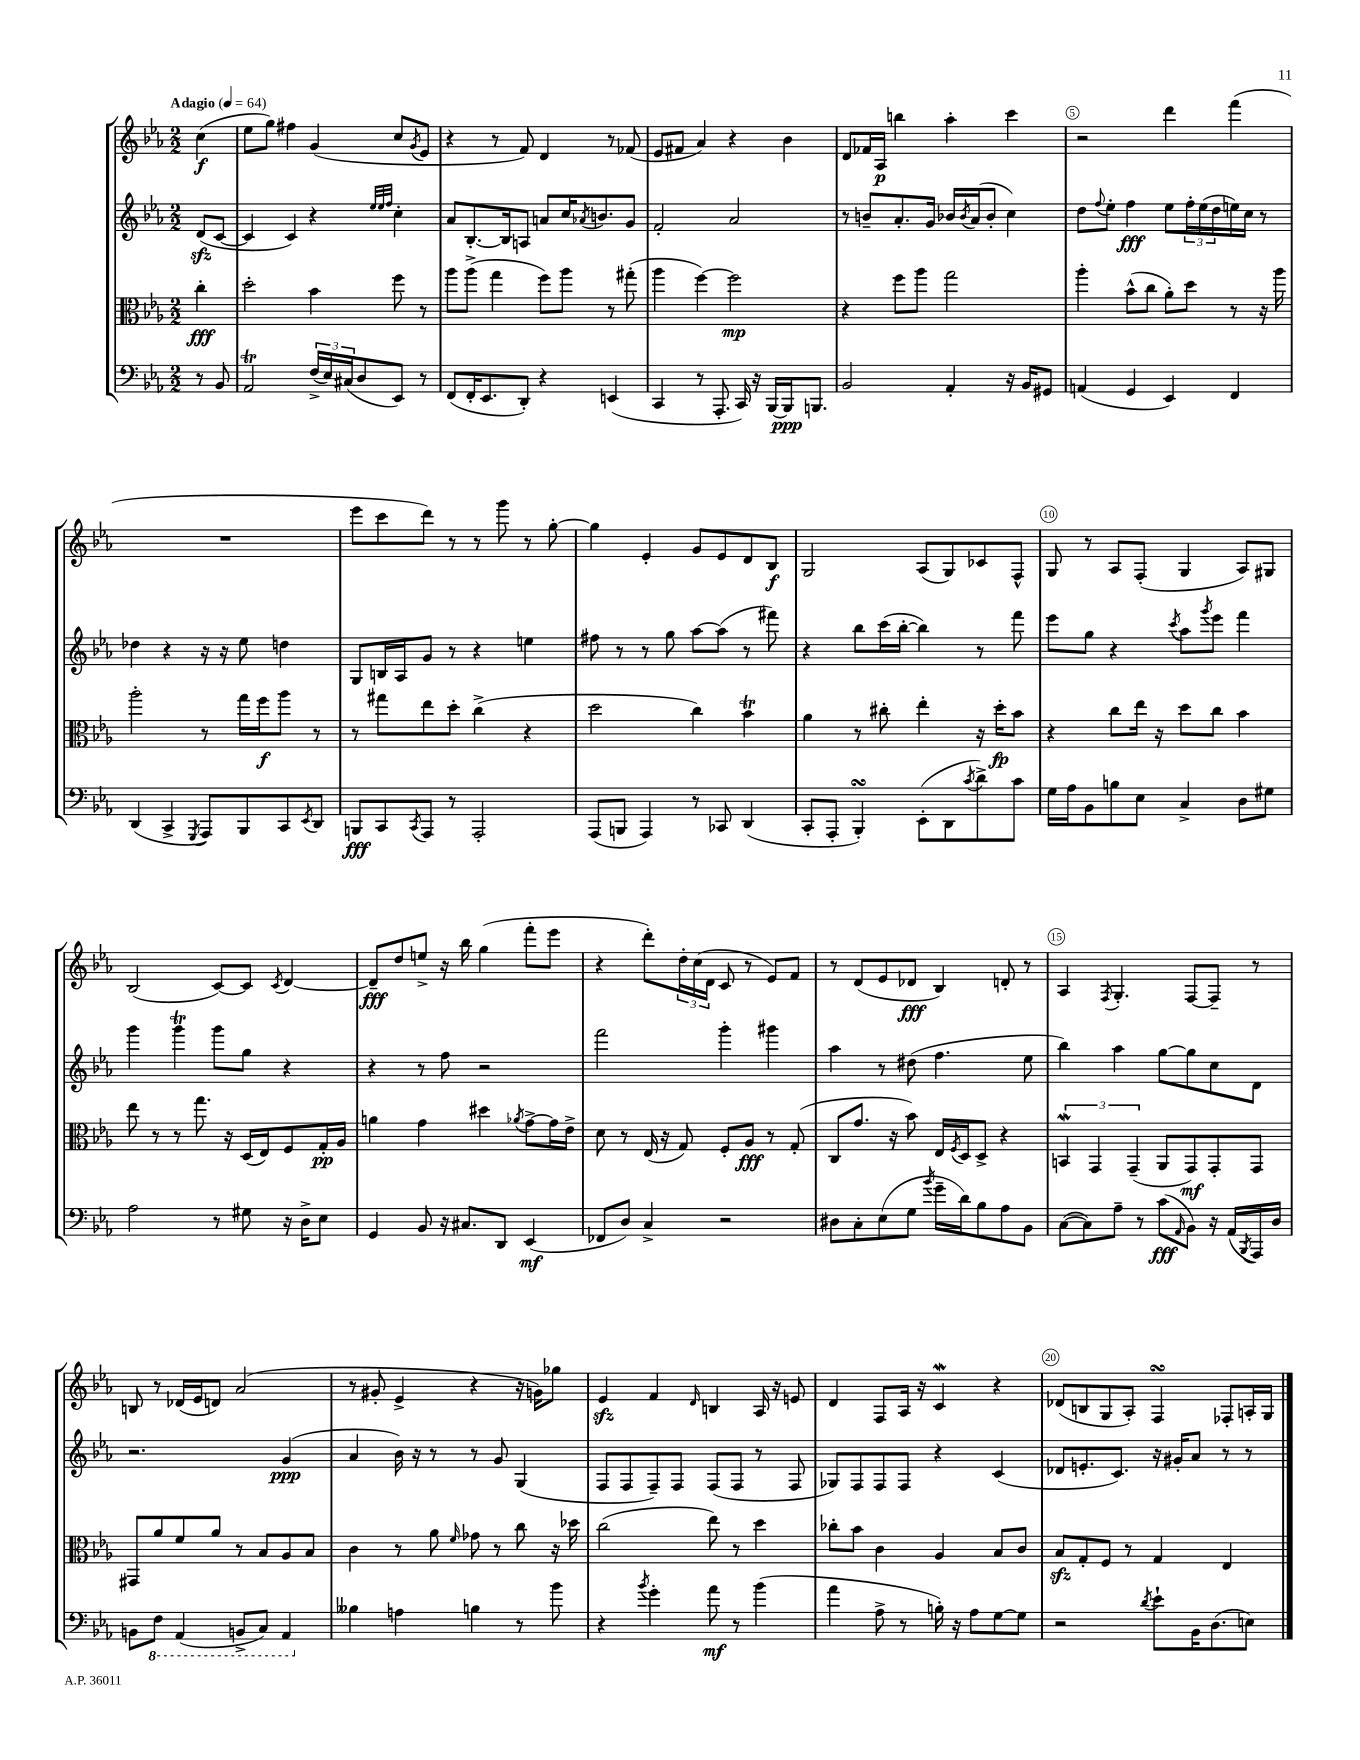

**kern	**kern	**kern	**kern
*staff4	*staff3	*staff2	*staff1
*clefF4	*clefC3	*clefG2	*clefG2
*k[b-e-a-]	*k[b-e-a-]	*k[b-e-a-]	*k[b-e-a-]
*M2/2	*M2/2	*M2/2	*M2/2
*MM64	*MM64	*MM64	*MM64
8r	4cc'	(8d	(4cc
8BB-	.	[8c	.
=	=	=	=
2AA-	2dd'	4c]	8ee-
.	.	.	8gg)
.	.	4c)	4ff#
(24F^	4b-	4r	(4g
24E-)	.	.	.
(24C#	.	.	.
8D	.	.	.
.	.	32qqee-	.
.	.	32qqee-	.
.	.	32qqff	.
8EE-)	8ff	4cc'	8cc
.	.	.	8qg
8r	8r	.	8e-
=	=	=	=
(8FF	8aa-	8a-	4r
16FF'	(8aa-^	[8.B-'	.
8.EE-	.	.	.
.	4gg	.	8r
.	.	16B-]	.
8DD')	.	8A	8f)
4r	8ff)	8a	4d
.	8aa-	16cc	.
.	.	8qa-	.
.	.	8.b	.
(4EE	8r	.	8r
.	(8gg#'	8g	(8f-
=	=	=	=
4CC	4aa-	2f'	8e-
.	.	.	8f#
8r	[4ff)	.	4a-)
8.AAA-'	.	.	.
.	2ff]	2a-	4r
16CC)	.	.	.
16r	.	.	.
[16BBB-	.	.	.
16BBB-]	.	.	4b-
8.BBB	.	.	.
=	=	=	=
2BB-	4r	8r	8d
.	.	8b~	16f-
.	.	.	16A-
.	8ff	8.a-'	4bb
.	8aa-	.	.
.	.	16g	.
4AA-'	2gg	16b-	4aa-'
.	.	8qb-	.
.	.	(16a-	.
.	.	8b-'	.
16r	.	4cc)	4ccc
16BB-	.	.	.
8GG#	.	.	.
=	=	=	=
(4AA	4aa-'	8dd	2r
.	.	8qqff	.
.	.	8ee-'	.
4GG	(8b-^^	4ff	.
.	8cc	.	.
4EE-)	8a-')	8ee-	4ddd
.	8dd	24ff'	.
.	.	(24ee-	.
.	.	24dd	.
4FF	8r	16ee)	(4fff
.	.	16cc	.
.	16r	8r	.
.	16aa-	.	.
=	=	=	=
(4DD	2aa-'	4dd-	1r
4CC^	.	4r	.
8qGGG	.	.	.
8AAA-)	8r	16r	.
.	.	16r	.
8BBB-	16gg	8ee-	.
.	16ff	.	.
8CC	8aa-	4dd	.
8qEE-	.	.	.
8DD	8r	.	.
=	=	=	=
8BBB	8r	8G	8eee-
8CC	8gg#	16B	8ccc
.	.	16A-	.
8qCC	.	.	.
8AAA-	8ee-	8g	8ddd)
8r	8dd'	8r	8r
2AAA-'	(4cc^	4r	8r
.	.	.	8ggg
.	4r	4ee	8r
.	.	.	[8gg'
=	=	=	=
(8AAA-	2dd	8ff#	4gg]
8BBB	.	8r	.
4AAA-)	.	8r	4e-'
.	.	8gg	.
8r	4cc)	[8aa-	8g
8CC-	.	(8aa-]	8e-
(4DD	4b-	8r	8d
.	.	8fff#)	8B-
=	=	=	=
8CC'	4a-	4r	2G
8AAA-'	.	.	.
4BBB-')	8r	8bb-	.
.	8cc#'	(16ccc	.
.	.	[16bb-'	.
(8EE-'	4ee-'	4bb-])	(8A-
8DD	.	.	8G)
8qc	.	.	.
8d^)	16r	8r	8c-
.	16dd'	.	.
8c	8b-	8fff	8F^^
=	=	=	=
16G	4r	8eee-	8G
16A-	.	.	.
8BB-	.	8gg	8r
8B	8cc	4r	8A-
8E-	16ee-	.	(8F'
.	16r	.	.
.	.	8qccc	.
4C^	8dd	8aa-	4G
.	.	8qggg	.
.	8cc	8eee-	.
8D	4b-	4fff	8A-)
8G#	.	.	8G#
=	=	=	=
2A-	8ee-	4ggg	(2B-
.	8r	.	.
.	8r	4ggg	.
.	8.gg	.	.
8r	.	8ggg	[8c)
.	16r	.	.
8G#	(16D	8gg	8c]
.	16E-)	.	.
.	.	.	8qc
16r	8F	4r	[4d
16D^	.	.	.
8E-	16G'	.	.
.	16A-	.	.
=	=	=	=
4GG	4a	4r	8d~]
.	.	.	8dd
8BB-	4g	8r	8ee^
16r	.	8ff	16r
8.C#	.	.	16bb-
.	4dd#	2r	(4gg
8DD	.	.	.
.	8qa-	.	.
(4EE-	[8g^	.	8fff'
.	16g]	.	8eee-
.	16e-^	.	.
=	=	=	=
8FF-	8d	2fff	4r
8D)	8r	.	.
4C^	(16E-	.	8ddd')
.	16r	.	.
.	8G)	.	24dd'
.	.	.	(24cc
.	.	.	24d
2r	8F'	4ggg'	8c
.	8A-	.	8r
.	8r	4ggg#	8e-)
.	(8G'	.	8f
=	=	=	=
8D#	8C	4aa-	8r
8C'	8.g	.	(8d
(8E-	.	8r	8e-
.	16r	.	.
8G	8b-)	(8dd#	8d-
8qb-	.	.	.
16g~	16E-	4.ff	4B-)
.	8qF	.	.
16d)	16D	.	.
8B-	8D^	.	.
8A-	4r	.	8d'
8BB-	.	8ee-	8r
=	=	=	=
([8C	6BB	4bb-)	4A-
8C])	.	.	.
.	6GG	.	.
.	.	.	8qF
8A-~	.	4aa-	4.G'
.	(6GG~	.	.
8r	.	.	.
(8c	8AA-	[8gg	.
16qqAA-	.	.	.
8BB-)	8GG)	8gg]	[8F
16r	8GG'	8cc	8F~]
(16AA-	.	.	.
8qBBB-	.	.	.
16AAA-)	8GG	8d	8r
16D	.	.	.
=	=	=	=
8BB	8GG#	2.r	8B
8FF	8a-	.	8r
(4AAA-	8f	.	(16d-
.	.	.	16e-
.	8a-	.	8d)
8BBB^	8r	.	(2a-
8CC)	8B-	.	.
4AAA-	8A-	(4g	.
.	8B-	.	.
=	=	=	=
4B--	4c	4a-	8r
.	.	.	8g#'
4A	8r	16b-)	4e-^
.	.	16r	.
.	8a-	8r	.
.	16qqf	.	.
4B	8g-	8r	4r
.	8r	8g	.
8r	8cc	(4G	16r
.	.	.	16g)
8b-	16r	.	8gg-
.	16dd-	.	.
=	=	=	=
4r	(2cc	8F	4e-
.	.	8F	.
8qb-	.	.	.
4g'	.	8F~)	4f
.	.	8F	.
.	.	.	16qqd
8a-	8ee-)	(8F	4B
8r	8r	8F	.
(4b-	4dd	8r	16A-
.	.	.	16r
.	.	8F	8e
=	=	=	=
4a-	8cc-'	8G-)	4d
.	8b-	8F	.
8A-^	4c	8F	8F
8r	.	8F	16A-
.	.	.	16r
16B')	4A-	4r	4c
16r	.	.	.
8A-	.	.	.
[8G	8B-	(4c	4r
8G]	8c	.	.
=	=	=	=
2r	8B-	8d-	(8d-
.	8G'	8.e'	8B
.	8F	.	8G
.	.	8.c)	.
.	8r	.	8A-')
8qd	.	.	.
8e-`	4G	16r	4F
.	.	16g#'	.
16BB-	.	8a-	.
(8.D	.	.	.
.	4E-	8r	8F-'
8E)	.	8r	16A'
.	.	.	16G
==	==	==	==
*-	*-	*-	*-
